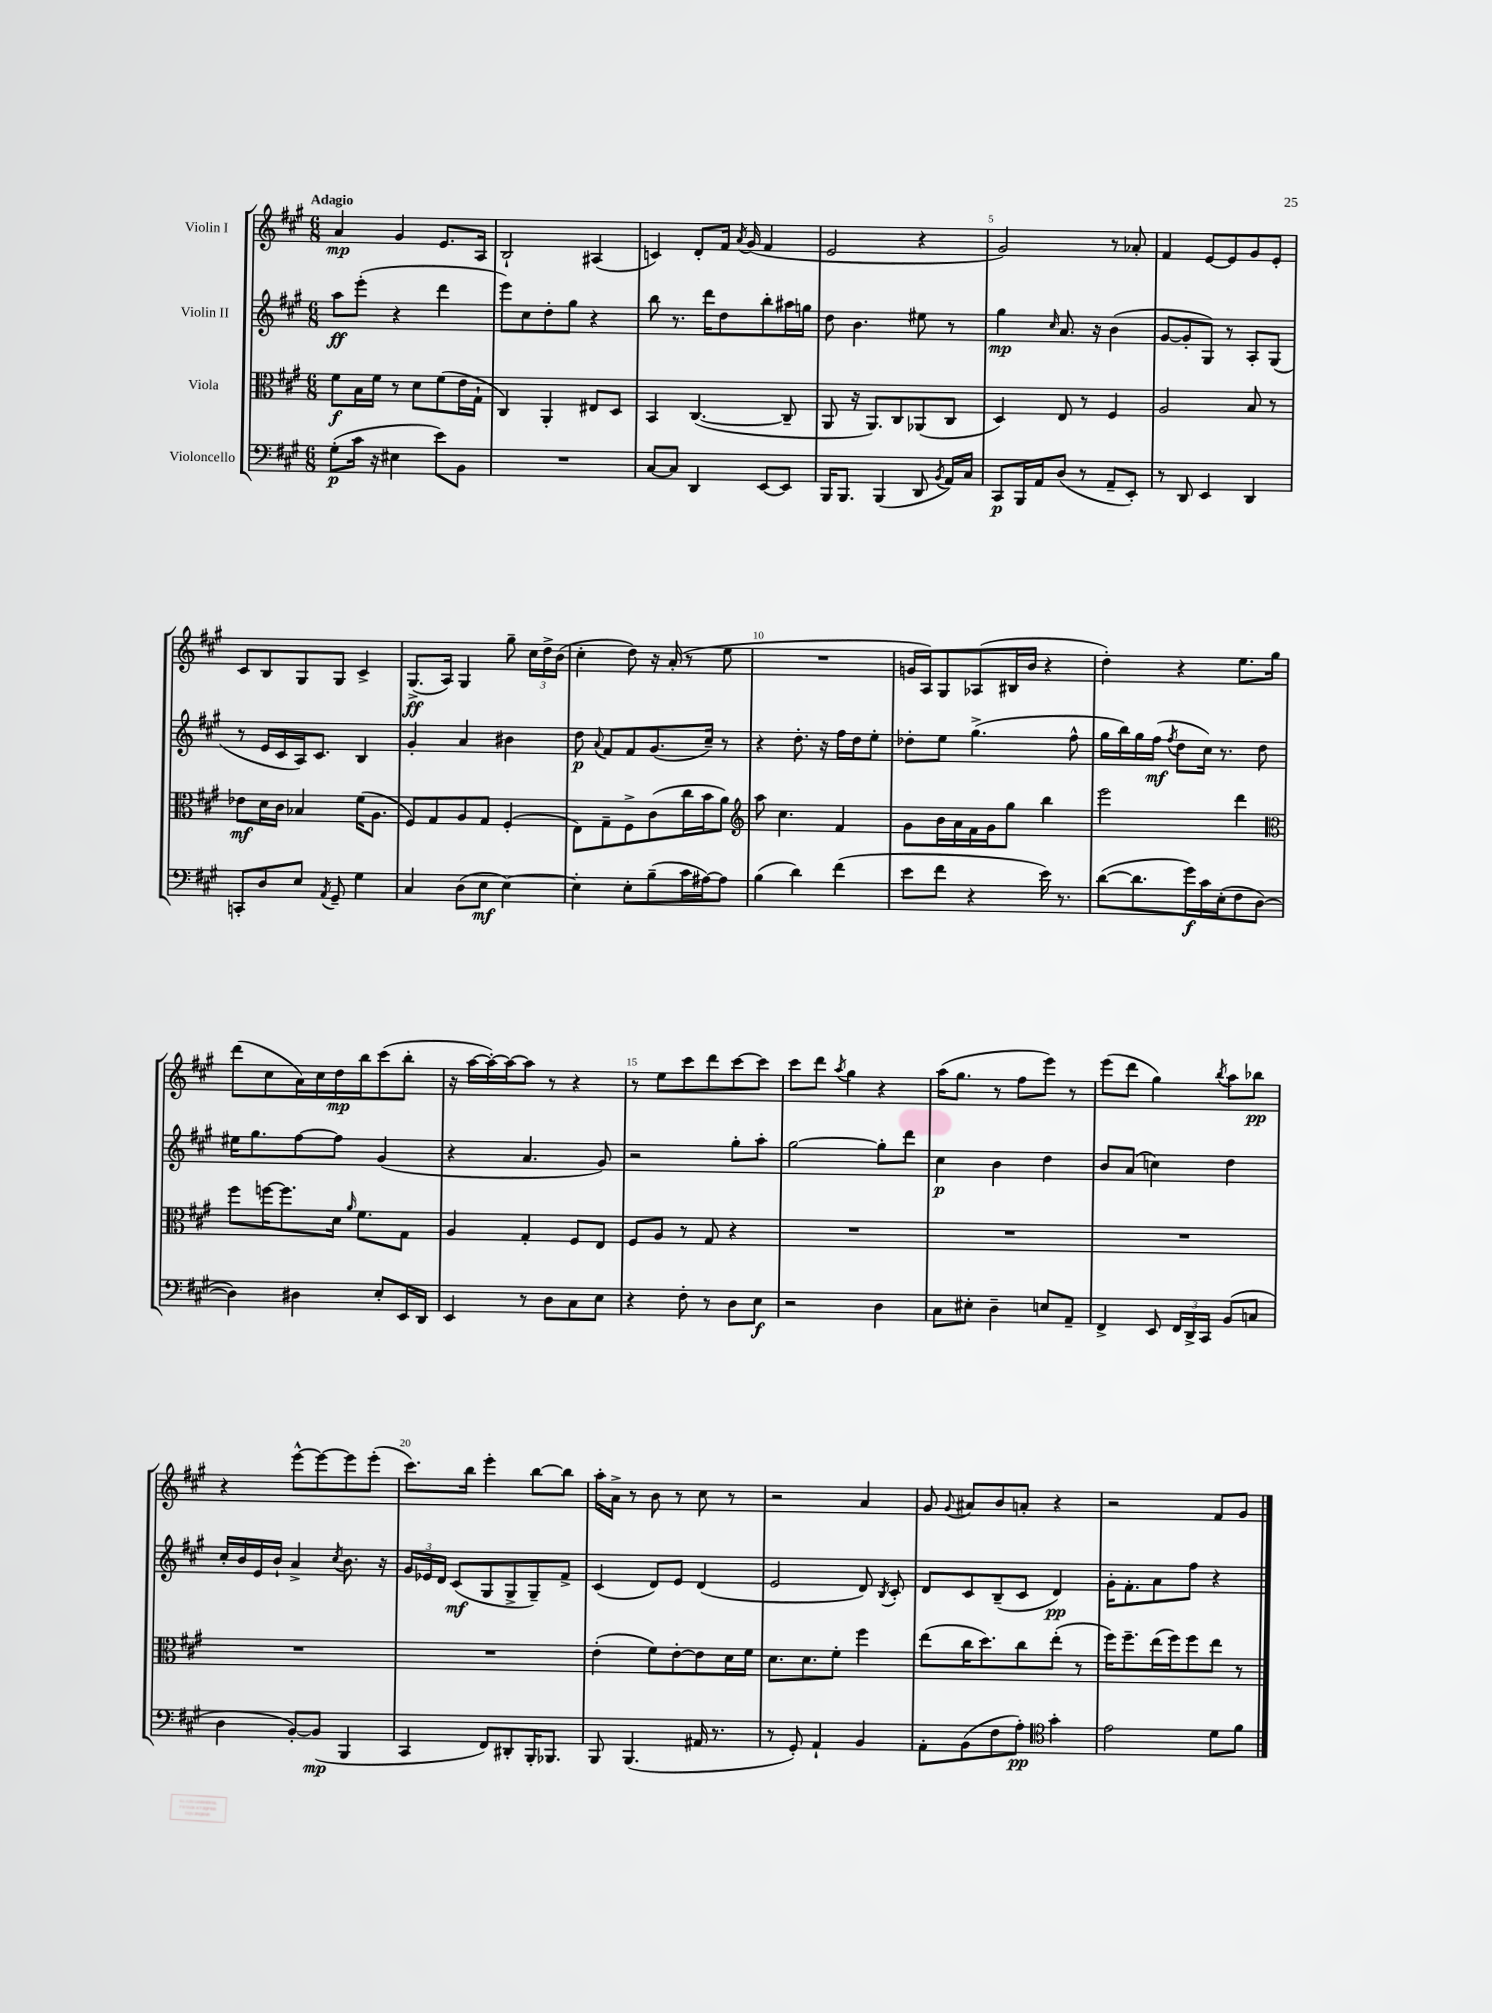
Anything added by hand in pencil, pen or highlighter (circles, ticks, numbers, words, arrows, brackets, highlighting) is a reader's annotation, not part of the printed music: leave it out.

**kern	**kern	**kern	**kern
*staff4	*staff3	*staff2	*staff1
*clefF4	*clefC3	*clefG2	*clefG2
*k[f#c#g#]	*k[f#c#g#]	*k[f#c#g#]	*k[f#c#g#]
*M6/8	*M6/8	*M6/8	*M6/8
(8G#'\L	8f#\L	8aa\L	4a/
16c#\Jk	16B\L	(8eee'\J	.
16r	16f#\JJ	.	.
4E#\	8r	4r	4g#/
.	8d\L	.	.
8e\L)	(8f#\	4ddd\	8.e/L
8BB\J	16e\L	.	.
.	16G#`\JJ	.	16A/Jk
=	=	=	=
2.r	4C#/)	8eee\L)	2B`/
.	.	8cc#\	.
.	4AA'/	8dd'\	.
.	.	8gg#\J	.
.	8E#/L	4r	(4A#/
.	8D/J	.	.
=	=	=	=
[8C#/L	4BB/	8bb\	4c/)
8C#/]J	.	8.r	.
4DD/	([4.C#/	.	8d'/L
.	.	16ddd\LK	.
.	.	8dd\	16f#/Jk
.	.	.	8qa/
.	.	.	(16g#/
[8EE/L	.	8bb'\	4f#/
8EE/]J	8C#~/]	16aa#\L	.
.	.	16gg\JJ	.
=	=	=	=
16BBB/LK	8AA/	8dd\	2e/
8.BBB/J	.	.	.
.	16r	4.b\	.
.	8.AA/L)	.	.
(4BBB/	.	.	.
.	8C#/	.	.
8DD/	(8AA-/	8ee#\	4r
8qBB/	.	.	.
16AA/LL)	8C#/J	8r	.
16C#/JJ	.	.	.
=	=	=	=
8CC#/L	4D/)	4gg#\	2g#/)
16BBB/L	.	.	.
16AA/J	.	.	.
.	.	16qqcc#/	.
(8D/J	8E/	8.a/	.
8r	8r	.	.
.	.	16r	.
8AA~/L	4F#/	(4b\	8r
8EE'/J)	.	.	8a-'/
=	=	=	=
8r	2A/	[8g#/L	4f#/
8DD/	.	8g#'/]	.
4EE/	.	8G#/J)	[8e/L
.	.	8r	8e/]
4DD/	8B/	8A'/L	8g#/
.	8r	(8G#/J	8e'/J
=	=	=	=
8CC'/L	8e-\L	8r	8c#/L
8D/	16d\L	16e/LL	8B/
.	16c#\JJ	16c#/	.
8E/J	4B-/	16A/J)	8G#/
.	.	8.c#/J	.
8qAA/	.	.	.
8GG#~/	.	.	8G#/J
4G#\	(16f#\LK	4B/	4c#^/
.	8.A\J	.	.
=	=	=	=
4C#/	8F#/L)	4g#'/	(8.G#^/L
.	8G#/	.	.
.	.	.	16A/Jk)
(8D\L	8A/	4a/	4G#/
8E\J	8G#/J	.	.
[4E\)	(4F#'/	4b#\	8gg#~\
.	.	.	24cc#\LL
.	.	.	24dd^\
.	.	.	(24b\JJ
=	=	=	=
4E'\]	8E\L)	8dd\	4cc#'\
.	.	8qqa/	.
.	8G#~\	8f#/L	.
8E'\L	8F#^\	8f#/	8dd\)
(8B~\	(8c#\	(8.g#/	16r
.	.	.	(16a'/
16c#\L	16cc#\L	.	8r
[16A#\J)	16b\J	16cc#~/Jk)	.
8A#\]J	8a\J)	8r	8ee\
=	=	=	=
*	*clefG2	*	*
(4B\	8aa\	4r	2.r
.	4.cc#\	.	.
4d\)	.	8.dd'\	.
.	.	16r	.
(4f#\	4f#/	16ff#\LL	.
.	.	16dd\J	.
.	.	8ee'\J	.
=	=	=	=
8e\L	8g#\L	8dd-'\L	16g/LL
.	.	.	16A/J)
8f#\J	16b\L	8ee\J	8G#/
.	16a\	.	.
4r	16f#\	(4.gg#^\	(8A-/
.	16g#\J	.	.
.	8gg#\J	.	16B#/L
.	.	.	16b/JJ
16e\)	4bb\	.	4r
8.r	.	.	.
.	.	8ff#^^\	.
=	=	=	=
([8d\L	2eee\	16gg#\LL	4dd'\)
.	.	16bb\)	.
8.d\]	.	16gg#\	.
.	.	(16ff#\JJ	.
.	.	8qff#/	.
.	.	8dd\L	4r
16g#\L)	.	.	.
16c#\	.	16cc#\Jk)	.
(16E'\J	.	8.r	.
8F#\	4ddd\	.	8.ee\L
[8D\J	.	8dd\	.
.	.	.	16gg#\Jk
=	=	=	=
*	*clefC3	*	*
4D\])	8ff#\L	16ee#\LK	(8ddd\L
.	.	8.gg#\	.
.	[16ff\K	.	8cc#\
.	8.ff\]	.	.
4D#\	.	[8ff#\	16a\L)
.	.	.	16cc#\
.	16d\Jk	8ff#\]J	16dd\
.	16qqa/	.	.
.	8.f#\L	.	16bb\J
8E'/L	.	(4g#/	(8ccc#\
16EE/L	8G#\J	.	8bb'\J
16DD/JJ	.	.	.
=	=	=	=
4EE/	4A/	4r	16r
.	.	.	[16aa\LL
.	.	.	16aa'\_)
.	.	.	16aa\_J
8r	4G#'/	4.a/	8aa\]J
8D\L	.	.	8r
8C#\	8F#/L	.	4r
8E\J	8E/J	8g#/)	.
=	=	=	=
4r	8F#/L	2r	8r
.	8A/J	.	8ee\L
8F#'\	8r	.	8ccc#\
8r	8G#/	.	8ddd\
8D\L	4r	8gg#'\L	[8ccc#\
8E\J	.	8aa'\J	8ccc#\]J
=	=	=	=
2r	2.r	[2gg#\	8ccc#\L
.	.	.	8ddd\J
.	.	.	8qaa/
.	.	.	4gg#\
4D\	.	8gg#'\]L	4r
.	.	8ddd\J	.
=	=	=	=
8C#\L	2.r	4cc#\	(16aa\LK
.	.	.	8.gg#\J
8E#'\J	.	.	.
4D~\	.	4b\	8r
.	.	.	8ff#\L
8E/L	.	4dd\	8eee\J)
8AA~/J	.	.	8r
=	=	=	=
4FF#^/	2.r	8b/L	(8eee\L
.	.	(8a/J	8ddd\J
8EE/	.	4cc\)	4gg#\)
24FF#/LL	.	.	.
24DD^/	.	.	.
24CC#/JJ	.	.	.
.	.	.	8qbb/
(8BB/L	.	4dd\	8aa\L
8C/J	.	.	8bb-\J
=	=	=	=
4D\	2.r	16cc#'/LL	4r
.	.	16b/	.
.	.	16e/	.
.	.	16b`/JJ	.
[8BB'/L)	.	4a^/	[8eee^^\L
(8BB/]J	.	.	8eee\_
.	.	8qcc#/	.
4BBB/	.	8.b\	8eee\]
.	.	.	(8eee'\J
.	.	16r	.
=	=	=	=
4CC#/	2.r	24g#/LL	8.ccc#\L)
.	.	24e-/	.
.	.	24d/JJ	.
.	.	(8c#/L	.
.	.	.	16bb\Jk
8FF#/L)	.	8G#/	4eee'\
8DD#'/	.	8G#^/	.
16BBB'/K	.	8G#~/)	[8bb\L
8.BBB-/J	.	.	.
.	.	8f#^/J	8bb\]J
=	=	=	=
8BBB/	(4e'\	(4c#/	16aa'\LL
.	.	.	16a^\JJ
(4.BBB/	.	.	8r
.	8f#\L)	8d/L)	8b\
.	[8e'\	8e/J	8r
16AA#/	8e\]	(4d/	8cc#\
8.r	.	.	.
.	16d\L	.	8r
.	16f#\JJ	.	.
=	=	=	=
8r	8.d\L	2e/	2r
8GG#'/)	.	.	.
.	8.d\	.	.
4AA`/	.	.	.
.	8f#'\J	.	.
4BB/	4ff#\	8d/)	4a/
.	.	8qB/	.
.	.	8c#'/	.
=	=	=	=
8AA'\L	(8ee\L	8d/L	8g#/
.	.	.	8qqg#/
(8BB\	16cc#\K	8c#/	8a#/L
.	8.dd\)	.	.
8F#\	.	(8B~/	8b/
8A'\J)	8cc#\	8c#/J	8a'/J
*clefC4	*	*	*
4g#'\	(8ee'\J	4d/)	4r
.	8r	.	.
=	=	=	=
2e\	16ff#\LK)	16g#'\LK	2r
.	8.ff#~\	8.f#'\	.
.	(16ee\L	8a\	.
.	16ff#\J)	.	.
.	8ff#\	8ff#\J	.
8d\L	8ee\J	4r	8f#/L
8f#\J	8r	.	8g#/J
==	==	==	==
*-	*-	*-	*-
